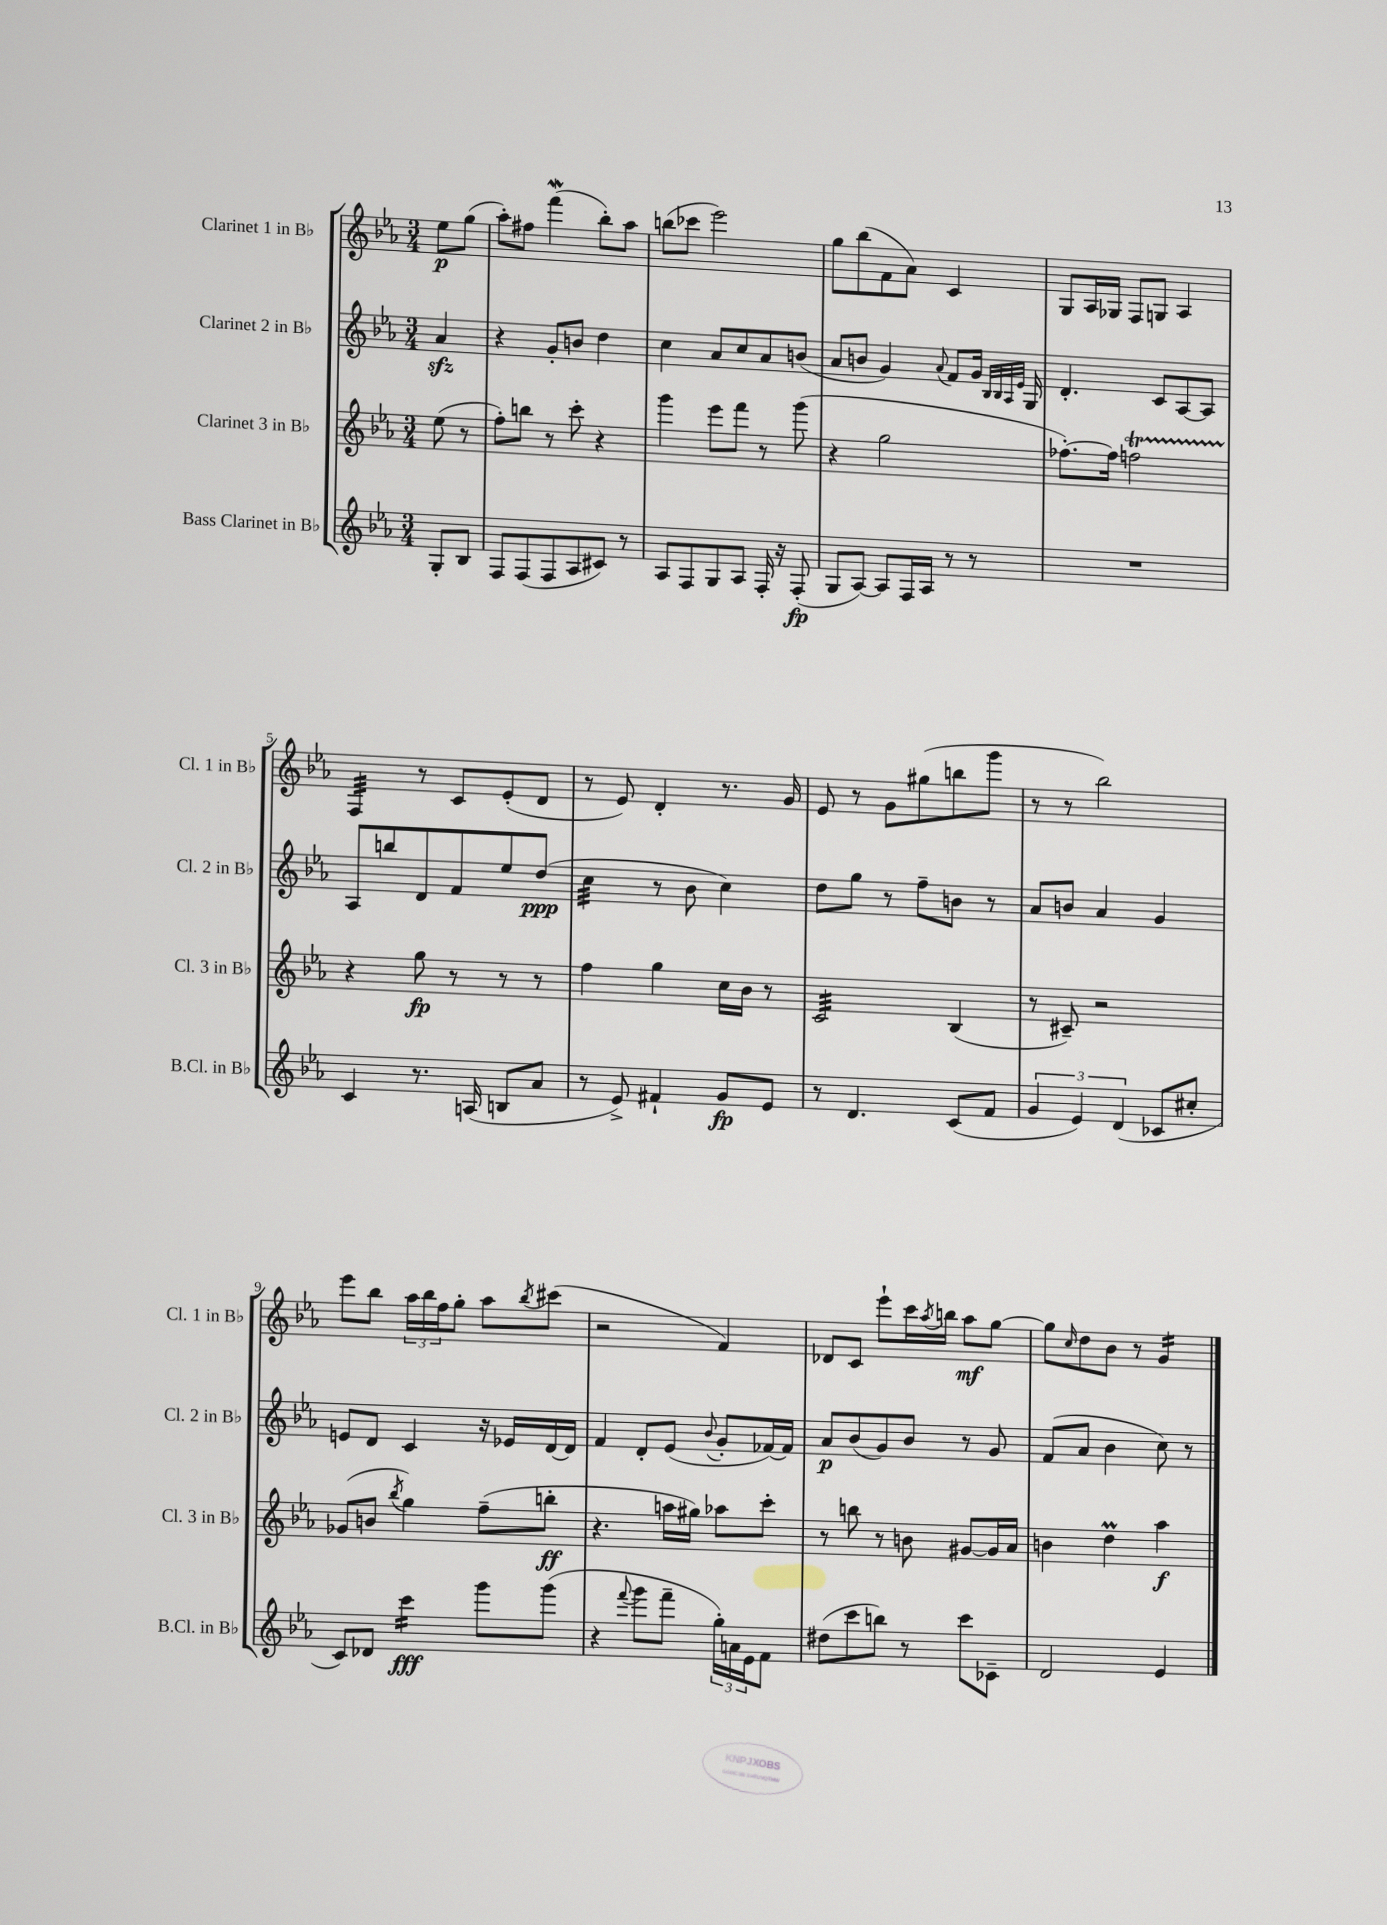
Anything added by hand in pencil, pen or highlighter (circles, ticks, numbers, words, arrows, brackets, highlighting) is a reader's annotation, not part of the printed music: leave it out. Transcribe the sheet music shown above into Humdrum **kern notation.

**kern	**kern	**kern	**kern
*staff4	*staff3	*staff2	*staff1
*clefG2	*clefG2	*clefG2	*clefG2
*k[b-e-a-]	*k[b-e-a-]	*k[b-e-a-]	*k[b-e-a-]
*M3/4	*M3/4	*M3/4	*M3/4
8G'	(8ee-	4a-	8ee-
8B-	8r	.	(8gg
=	=	=	=
8F	8ff')	4r	8aa-')
(8F	8bb	.	8ff#
8F	8r	8g'	(4fff
8A-	8ccc'	8b	.
8c#)	4r	4dd	8bb-')
8r	.	.	8aa-
=	=	=	=
8A-	4ggg	4cc	(8bb
8F	.	.	8ccc-
8G	8eee-	8a-	2eee-)
8A-	8fff	8cc	.
16F'	8r	8a-	.
16r	.	.	.
(8F'	(8ggg	(8b	.
=	=	=	=
8G	4r	8a-	8gg
[8A-)	.	8b	(8bb-
8A-]	2gg	4g)	8f
16F	.	.	8a-)
16A-	.	.	.
.	.	8qqa-	.
8r	.	8f	4c
8r	.	16g	.
.	.	32qqB-	.
.	.	32qqB-	.
.	.	32qqA-	.
.	.	32qqe-	.
.	.	16G	.
=	=	=	=
2.r	[8.ff-')	4.d'	8G
.	.	.	16A-
.	16ff-]	.	16G-
.	2ff	.	8F
.	.	8c	8G
.	.	[8A-	4A-
.	.	8A-]	.
=	=	=	=
4c	4r	8A-	4F
.	.	8bb	.
8.r	8gg	8d	8r
.	8r	8f	8c
(16A	.	.	.
8B	8r	8ee-	(8e-'
8a-	8r	(8dd	8d
=	=	=	=
8r	4ff	4cc	8r
8e-^)	.	.	8e-)
4f#`	4gg	8r	4d'
.	.	8b-	.
8g	16cc	4cc)	8.r
.	16b-	.	.
8e-	8r	.	.
.	.	.	16g
=	=	=	=
8r	2c	8dd	8e-
4.d	.	8gg	8r
.	.	8r	8g
.	.	8ff~	(8gg#
(8c	(4B-	8b	8bb
8f	.	8r	8ggg
=	=	=	=
6g	8r	8a-	8r
.	8c#~)	8b	8r
6e-)	.	.	.
.	2r	4a-	2bb-)
(6d	.	.	.
8c-	.	4g	.
8cc#'	.	.	.
=	=	=	=
8c)	(8g-	8e	8eee-
8d-	8b	8d	8bb-
.	8qbb-	.	.
4ccc	4gg)	4c	24aa-
.	.	.	24bb-
.	.	.	24ff
.	.	.	8gg'
8ggg	(8ff~	16r	8aa-
.	.	16e-	.
.	.	.	8qbb-
(8ggg	8bb'	[16d	(8ccc#
.	.	16d]	.
=	=	=	=
4r	4.r	4f	2r
8qqfff	.	.	.
8ggg	.	8d'	.
8fff~	16aa	(8e-	.
.	16gg#)	.	.
.	.	8qqb-	.
24gg')	8aa-	8g'	4f)
24a	.	.	.
24e-	.	.	.
8f	8ccc'	[16f-)	.
.	.	16f-]	.
=	=	=	=
(8dd#	8r	8a-	8d-
8ccc	8bb	(8b-	8c
8bb)	8r	8g)	8eee-`
8r	8b	8b-	16ccc
.	.	.	8qaa-
.	.	.	16bb
8ccc	[8g#	8r	8aa-
8c-~	16g#]	8g	[8gg
.	16a-	.	.
=	=	=	=
2d	4b	(8f	8gg]
.	.	.	16qqcc
.	.	8a-	8dd
.	4dd	4b-	8b-
.	.	.	8r
4e-	4aa-	8cc)	4g
.	.	8r	.
==	==	==	==
*-	*-	*-	*-
